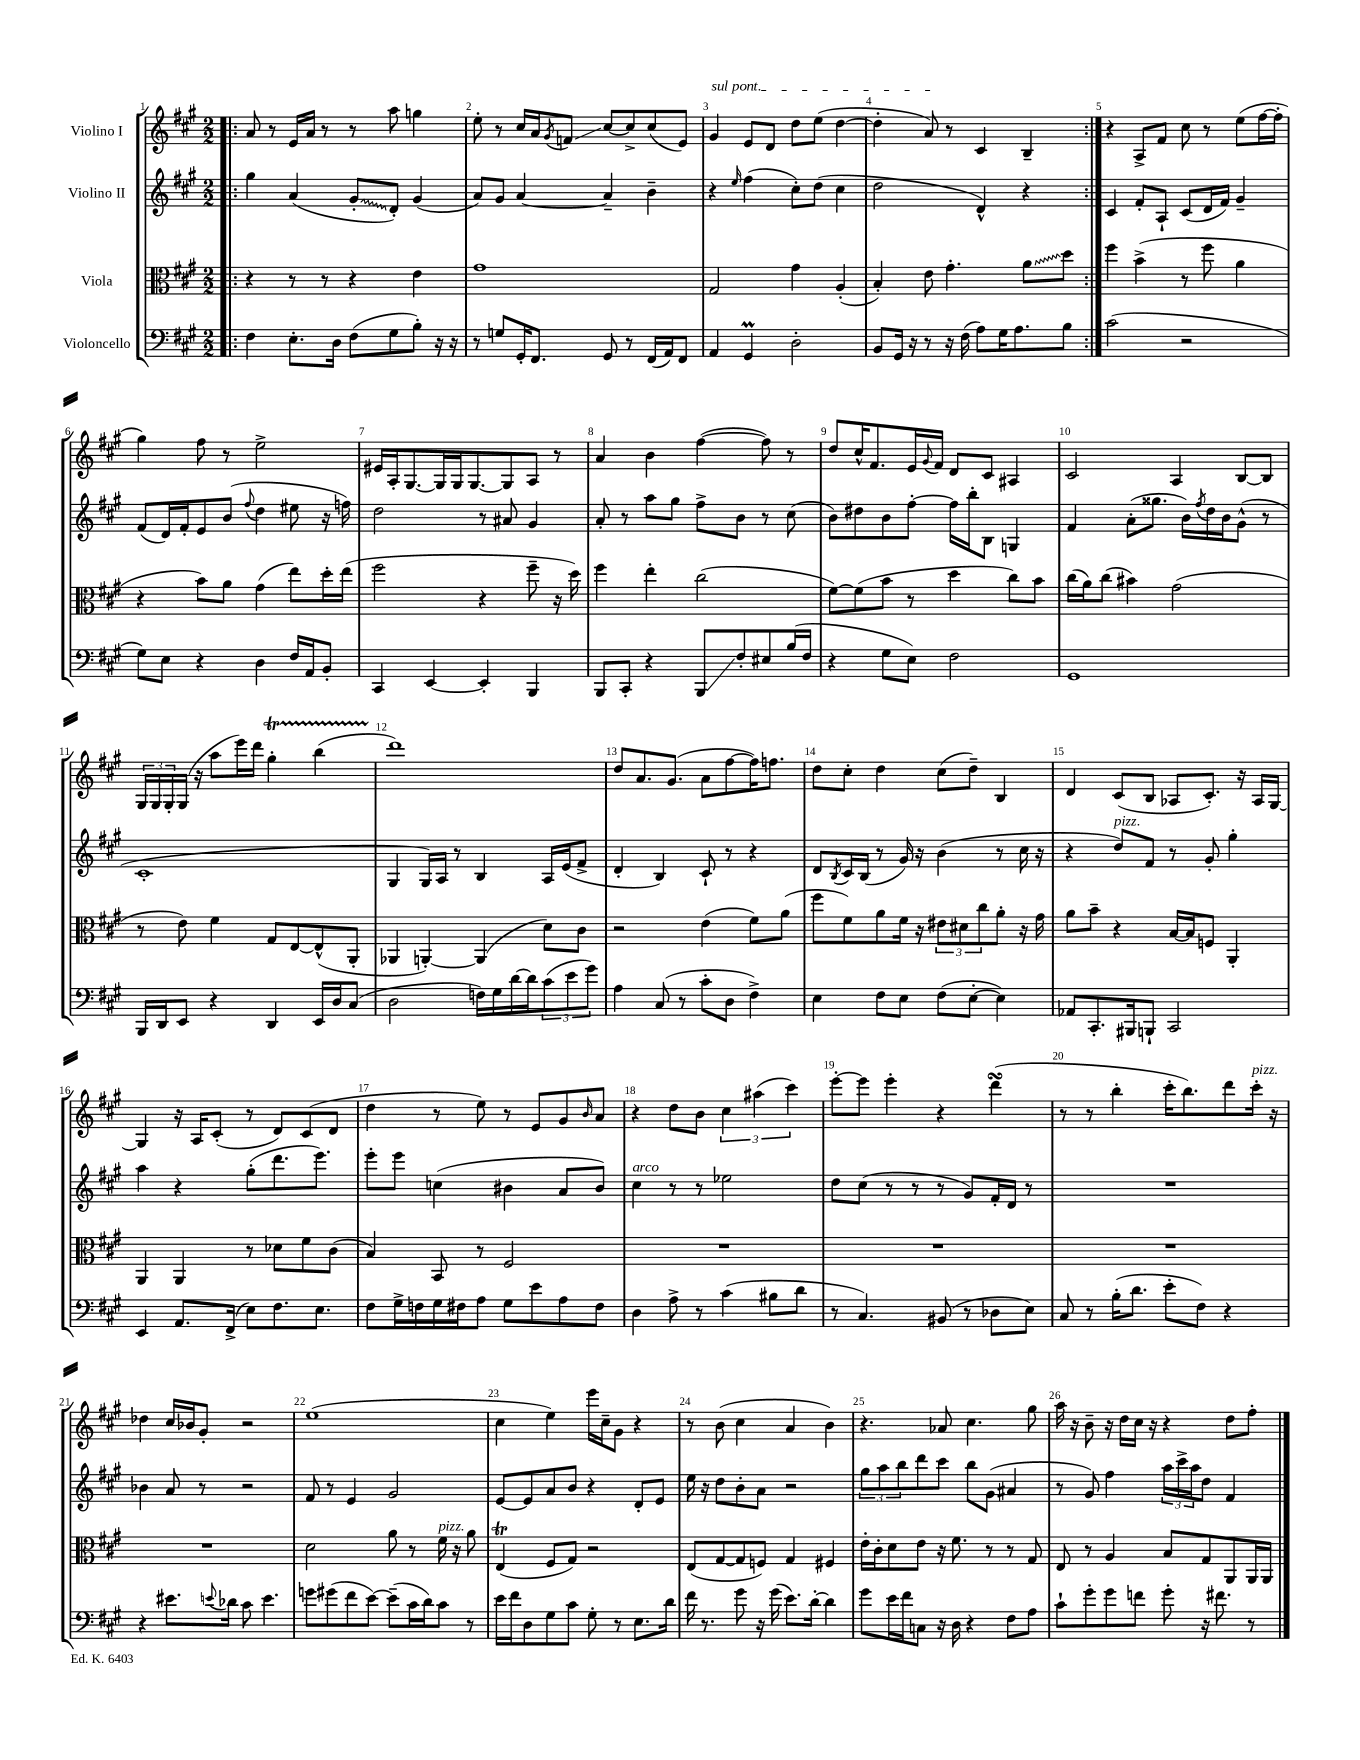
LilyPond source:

<<
\new StaffGroup <<
\new Staff = "s0" \with { instrumentName = "Violino I" } {
    \clef treble \key a \major \numericTimeSignature \time 2/2
    \repeat volta 2 { \bar ".|:" a'8 r8 e'16 a'16 r8 r8 a''8 g''4 |
    e''8-. r8 cis''16 a'16 \acciaccatura { gis'8 } f'8\glissando cis''8~ cis''8-> cis''8( e'8) |
    \once \override TextSpanner.bound-details.left.text = \markup { \italic "sul pont." } gis'4\startTextSpan e'8 d'8 d''8 e''8( d''4~ |
    d''4-. a'8\stopTextSpan) r8 cis'4 b4-- | }
    r4 a8-> fis'8 cis''8 r8 e''8( fis''16~ fis''16-. |
    gis''4) fis''8 r8 e''2-> |
    eis'16 a16-. gis8.~ gis16 gis16 gis8.~ gis8 a8 r8 |
    a'4 b'4 fis''4~( fis''8) r8 |
    d''8 cis''16-^ fis'8. e'16 \appoggiatura { gis'8 } fis'16 d'8 cis'8 ais4 |
    cis'2 a4 b8~ b8 |
    \tuplet 3/2 { gis16 gis16 gis16-. } gis16( r16 a''8 e'''16) d'''16 gis''4-.\startTrillSpan b''4( |
    d'''1\stopTrillSpan) |
    d''8 a'8. gis'8.( a'8 fis''8~ fis''16) f''8. |
    d''8 cis''8-. d''4 cis''8( d''8--) b4 |
    d'4 cis'8( b8 aes8 cis'8.-.) r16 aes16 gis16~ |
    gis4 r16 a16 cis'8-.( r8 d'8) cis'8( d'8 |
    d''4 r8 e''8) r8 e'8 gis'8 \grace { b'16 } a'8 |
    r4 d''8 b'8 \tuplet 3/2 { cis''4 ais''4( cis'''4) } |
    e'''8~-. e'''8 e'''4-. r4 d'''4\turn( |
    r8 r8 b''4-. cis'''16-. b''8.) d'''8 cis'''16-.^\markup { \italic "pizz." } r16 |
    des''4 cis''16 bes'16 gis'8-. r2 |
    e''1( |
    cis''4 e''4) e'''16 cis''16-- gis'8 r4 |
    r8 b'8( cis''4 a'4 b'4) |
    r4. aes'8 cis''4. gis''8 |
    a''16 r16 b'8-- r16 d''16 cis''16 r16 r4 d''8 fis''8-. \bar "|." |
}
\new Staff = "s1" \with { instrumentName = "Violino II" } {
    \clef treble \key a \major \numericTimeSignature \time 2/2
    \repeat volta 2 { \bar ".|:" gis''4 a'4( \once \override Glissando.style = #'zigzag gis'8-.\glissando d'8-.) gis'4( |
    a'8) gis'8 a'4~ a'4-- b'4-- |
    r4 \grace { e''16 } fis''4( cis''8-.) d''8( cis''4 |
    d''2 d'4-^) r4 | }
    cis'4 fis'8-. a8-! cis'8( d'16 fis'16) gis'4-- |
    fis'8( d'16) fis'16-. e'8 b'8( \appoggiatura { fis''8 } d''4 eis''8 r16 f''16) |
    d''2 r8 ais'8 gis'4 |
    a'8-. r8 a''8 gis''8 fis''8-> b'8 r8 cis''8( |
    b'8) dis''8 b'8 fis''8~-. fis''16 b''16-. b8 g4 |
    fis'4 a'8-.( gisis''8. b'16) \acciaccatura { fis''8 } d''16 b'16 gis'8-^( r8 |
    cis'1-. |
    gis4 gis16) a16 r8 b4 a16 e'16( fis'8-> |
    d'4-. b4) cis'8-! r8 r4 |
    d'8 \acciaccatura { b8 } cis'16 b16( r8 gis'16) r16 b'4( r8 cis''16 r16 |
    r4 d''8^\markup { \italic "pizz." }) fis'8 r8 gis'8-. gis''4-. |
    a''4 r4 gis''8-.( d'''8. e'''8.) |
    e'''8-. e'''8 c''4( bis'4 a'8 bis'8) |
    cis''4^\markup { \italic "arco" } r8 r8 ees''2 |
    d''8 cis''8( r8 r8 r8 gis'8) fis'16-. d'16 r8 |
    R1 |
    bes'4 a'8 r8 r2 |
    fis'8 r8 e'4 gis'2 |
    e'8~ e'8 a'8 b'8 r4 d'8-. e'8 |
    e''16 r16 d''8 b'8-. a'8 r2 |
    \tuplet 3/2 { gis''8 a''8 b''8 } d'''8 cis'''8 b''8 gis'8( ais'4 |
    r8 gis'8) fis''4 \tuplet 3/2 { a''16 cis'''16-> a''16 } d''8 fis'4 \bar "|." |
}
\new Staff = "s2" \with { instrumentName = "Viola" } {
    \clef alto \key a \major \numericTimeSignature \time 2/2
    \repeat volta 2 { \bar ".|:" r4 r8 r8 r4 e'4 |
    gis'1 |
    gis2 gis'4 a4-.( |
    b4-.) e'8 gis'4.-. \once \override Glissando.style = #'zigzag a'8\glissando d''8 | }
    fis''4 b'4->( r8 fis''8 a'4 |
    r4 b'8) a'8 gis'4( e''8) d''16-. e''16( |
    fis''2 r4 fis''8-- r16 d''16) |
    fis''4 e''4-. cis''2( |
    fis'8~) fis'8( b'8 r8 d''4 cis''8) b'8 |
    cis''16( a'16) cis''8( bis'4) gis'2( |
    r8 e'8) fis'4 gis8 e8~ e8-^( a,8-. |
    aes,4 a,4~-.) a,4( d'8) cis'8 |
    r2 e'4( fis'8) a'8( |
    fis''8 fis'8) a'8 fis'16 r16 \tuplet 3/2 { eis'8 dis'8 cis''8 } a'8-. r16 gis'16 |
    a'8 b'8-- r4 b16~ b16 f8 a,4-. |
    a,4 a,4 r8 des'8 fis'8 cis'8( |
    b4) b,8 r8 fis2 |
    R1 |
    R1 |
    R1 |
    R1 |
    d'2 a'8 r8 fis'16^\markup { \italic "pizz." } r16 a'8 |
    e4\trill( fis8 gis8) r2 |
    e8( gis8~ gis8 f8) gis4 fis4 |
    e'16-. cis'16-. d'8 e'8 r16 fis'8. r8 r8 gis8 |
    e8 r8 a4 b8 gis8 a,8 a,16 a,16 \bar "|." |
}
\new Staff = "s3" \with { instrumentName = "Violoncello" } {
    \clef bass \key a \major \numericTimeSignature \time 2/2
    \repeat volta 2 { \bar ".|:" fis4 e8.-. d16 fis8( gis8 b8-.) r16 r16 |
    r8 g8 gis,16-. fis,8. gis,8 r8 fis,16( a,16) fis,8 |
    a,4 gis,4\prall d2-. |
    b,8 gis,16 r16 r8 r16 fis16( a8) gis16 a8. b8 | }
    cis'2( r2 |
    gis8) e8 r4 d4 fis16 a,16 b,8-. |
    cis,4 e,4~ e,4-. b,,4 |
    b,,8 cis,8-. r4 b,,8\glissando fis8-. eis8 b16( fis16 |
    r4 gis8 e8) fis2 |
    gis,1 |
    b,,16 d,16 e,8 r4 d,4 e,16 d16 cis8( |
    d2 f16) gis16 d'16~ d'16 \tuplet 3/2 { cis'8( e'8 gis'8) } |
    a4 cis8( r8 cis'8-. d8 fis4->) |
    e4 fis8 e8 fis8( e8~-. e4) |
    aes,8 cis,8.-. bis,,16 b,,8-! cis,2 |
    e,4 a,8. fis,16->( e8) fis8. e8. |
    fis8 gis16-> f16 gis16 fis16 a8 gis8 e'8 a8 fis8 |
    d4 a8-> r8 cis'4( bis8 d'8 |
    r8 cis4.) bis,8( r8 des8 e8) |
    cis8 r8 b16-.( d'8. e'8-. fis8) r4 |
    r4 eis'8. \appoggiatura { e'8 } des'16 cis'8 e'4. |
    g'8 gis'8( fis'8 e'8~) e'8--( cis'16 d'16) cis'8 r8 |
    e'16 fis'16 d8 gis8 cis'8 gis8-. r8 e8. d'16 |
    fis'16 r8. gis'8 r16 gis'16( e'8.) d'16~-. d'4 |
    gis'8 e'16 fis'16 c8 r16 d16 r4 fis8 a8 |
    cis'8-! gis'8-. gis'8 f'8 gis'8-. r16 fis'8. r8 \bar "|." |
}
>>
>>
\layout { \context { \Score \override BarNumber.break-visibility = ##(#f #t #t) barNumberVisibility = #all-bar-numbers-visible } }
